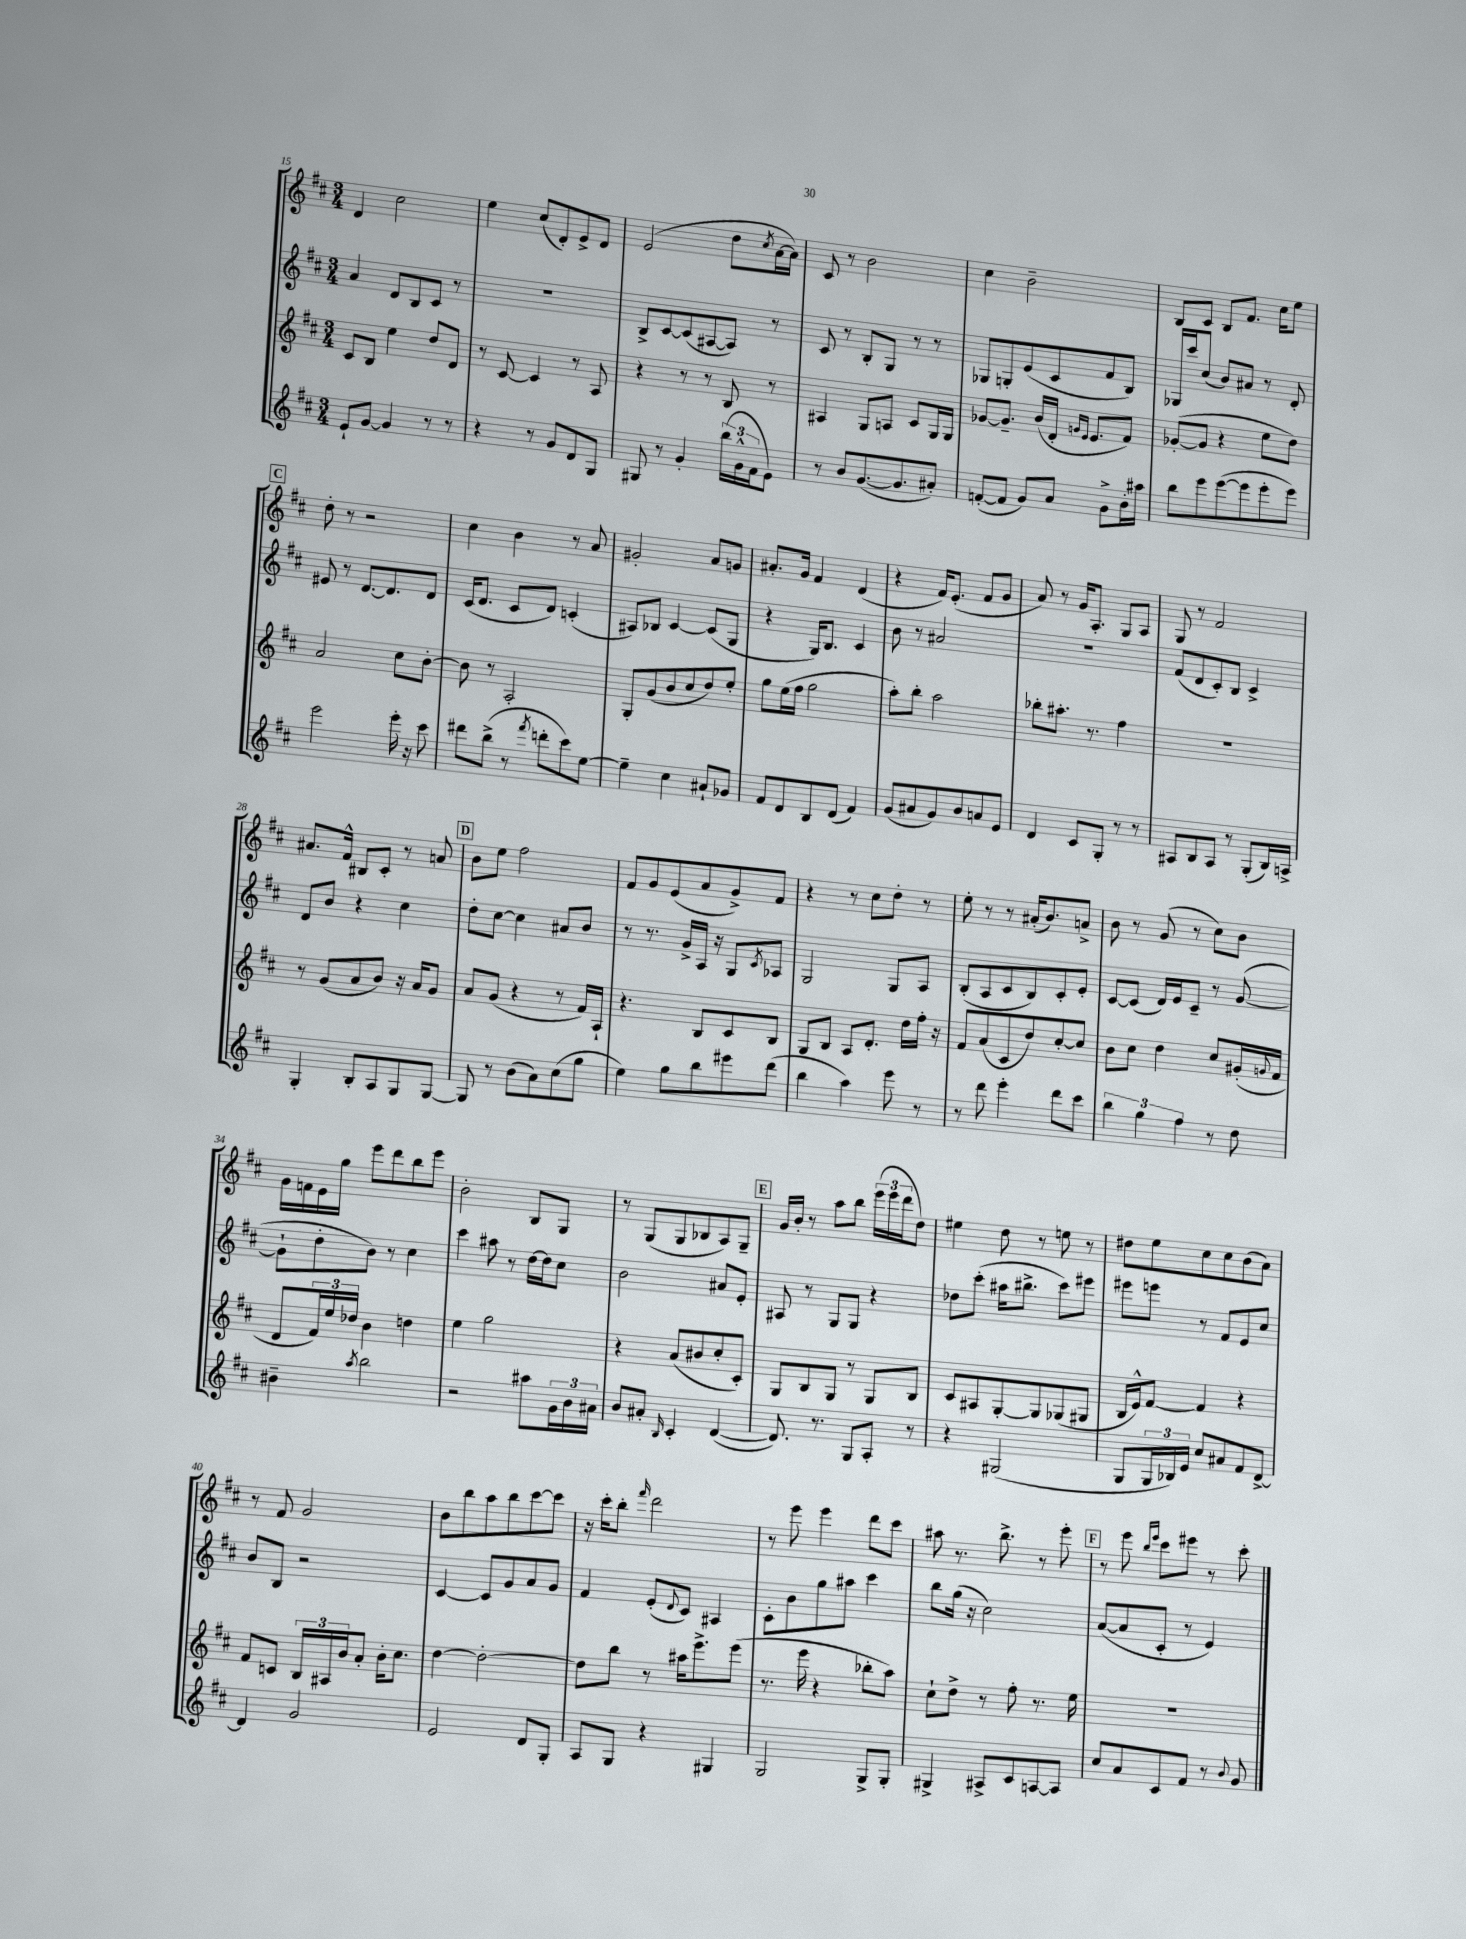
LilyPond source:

<<
\new StaffGroup <<
\new Staff = "s0" {
    \clef treble \key d \major \numericTimeSignature \time 3/4
    d'4 cis''2 |
    e''4 cis''8( d'8-.) e'8-> d'8 |
    e'2( d''8 \acciaccatura { cis''8 } a'16~ a'16) |
    cis'8 r8 b'2 |
    cis''4 b'2-- |
    b8 cis'8 b8 fis'8. cis''16 e''8 |
    \mark \markup { \box "C" } d''8-. r8 r2 |
    cis''4 b'4 r8 a'8 |
    gis'2-. a'8 g'8 |
    ais'8.-. g'16 fis'4 d'4( |
    r4 fis'16) e'8.-.( fis'8 g'8 |
    a'8) r8 g'16 a8.-. g8 a8 |
    g8 r8 fis'2 |
    ais'8. fis'16-^ bis8 cis'8-. r8 a'8 |
    \mark \markup { \box "D" } b'8 e''8 fis''2 |
    fis'8 g'8 e'8( a'8 g'8->) fis'8 |
    r4 r8 cis''8 d''8-. r8 |
    e''8-. r8 r8 ais'16-.( b'8.) a'8-> |
    b'8 r8 g'8( r8 cis''8) b'8 |
    g'16 f'16 e'16 g''16 e'''8 d'''8 b''8 e'''8 |
    b'2-. b8 g8 |
    r8 g8( g8 bes8 a8) g8-- |
    \mark \markup { \box "E" } g'16 b'16-. r8 a''8 b''8 \tuplet 3/2 { e'''16( e'''16 d'''16 } d''8) |
    eis''4 d''8 r8 e''8 r8 |
    dis''8 e''8 cis''8 cis''8 b'8( a'8) |
    r8 fis'8 g'2 |
    b'8 b''8 a''8 b''8 cis'''8~ cis'''8 |
    r16 cis'''16-. b''8-. \grace { fis'''16 } d'''2 |
    r8 e'''8 e'''4 d'''8 cis'''8 |
    ais''8 r8. b''8.-> r8 e'''8-. |
    \mark \markup { \box "F" } r8 e'''8 \grace { b''16 e'''16 } cis'''8 eis'''8 r8 cis'''8-. \bar "|." |
}
\new Staff = "s1" {
    \clef treble \key d \major \numericTimeSignature \time 3/4
    a'4 d'8 b8 cis'8 r8 |
    R2. |
    b8-> cis'8~ cis'8( ais8~ ais8) r8 |
    cis'8 r8 b8-. g8 r8 r8 |
    ges8 g8-. e'8( cis'8 fis'8 b8) |
    ges16 cis'''16 cis''8( b'8) ais'8 r8 d'8-. |
    \mark \markup { \box "C" } eis'8 r8 d'8.~ d'8. d'8 |
    cis'16( d'8. cis'8 d'8) c'4-.( |
    ais8) bes8 cis'4~ cis'8( g8 |
    r4 g16) b8. cis'4 |
    b'8 r8 ais'2 |
    R2. |
    fis'8( d'8 cis'8-.) b8 cis'4-> |
    d'8 b'8 r4 cis''4 |
    \mark \markup { \box "D" } d''8-. cis''8~ cis''4 ais'8 b'8 |
    r8 r8. g'16-> a16 r16 g8 \acciaccatura { cis'8 } aes8 |
    g2 g8 a8 |
    b8-.( a8 cis'8 b8) cis'8-. e'8-. |
    cis'8~ cis'8( d'16) e'16 cis'8-- r8 g'8~( |
    g'8-! d''8-. b'8) r8 cis''4 |
    cis'''4 ais''8 r8 d''16~ d''16 cis''8 |
    b'2 ais'8 e'8-. |
    \mark \markup { \box "E" } ais8 r8 g8 g8 r4 |
    des''8 cis'''8-.( ais''16 bis''8.-> cis'''8) eis'''8 |
    eis'''8 e'''8 r8 fis'8 e'8 cis''8 |
    b'8 b8 r2 |
    cis'4~ cis'8 g'8 a'8 g'8 |
    fis'4 e'8-.( \appoggiatura { d'8 } cis'8) ais4 |
    cis'8-. b'8 g''8 ais''8 cis'''4 |
    b''8 g''16( r16 cis''2) |
    \mark \markup { \box "F" } a'8~( a'8 cis'8-. r8 e'4) \bar "|." |
}
\new Staff = "s2" {
    \clef treble \key d \major \numericTimeSignature \time 3/4
    cis'8 b8 e''4 d''8 d'8 |
    r8 cis'8~ cis'4 r8 a8 |
    r4 r8 r8 b8 r8 |
    ais4 g8 a8 cis'8 g16 g16 |
    ges'8~ ges'8.-- b'16( d'16-. \grace { g'16 e'16 } e'8. fis'8) |
    ges'8~-.( ges'8 r4 e''8 d''8) |
    \mark \markup { \box "C" } a'2 cis''8 b'8~-. |
    b'8 r8 a2-. |
    g8-. g'8( b'8 cis''8 d''8) e''8-. |
    g''8 e''16( fis''16 g''2 |
    a''8-.) b''8-. a''2 |
    bes''8-. ais''8.-. r8. fis''4 |
    R2. |
    r8 g'8( a'8 b'8) r16 a'16 g'8 |
    \mark \markup { \box "D" } a'8 g'8( r4 r8 fis'16) a16-! |
    r4. b8 cis'8 b8 |
    g8 b8 a8 d'8.-. d''16 fis''16-. r16 |
    fis'8 a'8( cis'8 d''8) cis''8~-. cis''8 |
    b'8 cis''8 d''4 cis''8 gis'16-.( \appoggiatura { g'8 } fis'16 |
    d'8 \tuplet 3/2 { fis'16) e''16 des''16 } b'4 d''4 |
    e''4 g''2 |
    r4 a'8( bis'8 cis''8-. cis'8-.) |
    \mark \markup { \box "E" } g8 b8 g8 r8 g8 b8 |
    cis'8 ais8 g8~-. g8 ges8( gis8 |
    b16 e'16-^) fis'8~ fis'4 r4 |
    fis'8 c'8 \tuplet 3/2 { b16 ais16 b'16 } a'8-. b'16-. cis''8. |
    d''4~ d''2~-. |
    d''8 b''8 r8 ais''16 e'''8.-> e'''8( |
    r8. e'''16 r4 bes''8-. a''8) |
    cis''8-! d''8-> r8 fis''8-. r8. e''16 |
    \mark \markup { \box "F" } R2. \bar "|." |
}
\new Staff = "s3" {
    \clef treble \key d \major \numericTimeSignature \time 3/4
    e'8-! g'8~ g'4 r8 r8 |
    r4 r8 g'8 d'8 g8 |
    gis8 r8 g'4-. \tuplet 3/2 { b''16( g'16-^ fis'16 } e'8) |
    r8 b'8 g'8.~( g'8. ais'8-.) |
    f'8~-.( f'8 g'8) a'8 g'8-> b'16-. ais''16 |
    b''8 e'''8 e'''8~( e'''8 e'''8-. e'''8) |
    \mark \markup { \box "C" } e'''2 e'''16-. r16 cis'''8 |
    dis'''8 b''8->( r8 \acciaccatura { fis'''8 } d'''8-. cis'''8) e''8~ |
    e''4-- cis''4 ais'8-! ges'8 |
    fis'8 d'8 b8 d'8( fis'4) |
    g'8( ais'8 g'8) b'8 a'8 e'8 |
    d'4 cis'8 g8-. r8 r8 |
    ais8 b8 ais8 r8 g8-.( b16) a16-> |
    g4-. b8-. a8 g8 g8~ |
    \mark \markup { \box "D" } g8 r8 b'8( a'8) cis''8( g''8 |
    e''4) g''8 b''8 eis'''8 d'''8( |
    b''4 a''4) e'''8 r8 |
    r8 d'''8 e'''4-. d'''8 cis'''8 |
    \tuplet 3/2 { b''4 g''4 fis''4 } r8 d''8 |
    bis'4-- \acciaccatura { a''8 } b''2 |
    r2 ais''8 \tuplet 3/2 { g'16 b'16 ais'16 } |
    b'8 ais'8-. \grace { b16 } cis'4-. d'4~( |
    \mark \markup { \box "E" } d'8.) r8. g8 a8-. r8 |
    r4 gis2( |
    g8 \tuplet 3/2 { g16 bes16) e'16 } cis''8 ais'8 fis'8 d'8~-> |
    d'4 g'2 |
    e'2 d'8 g8-. |
    a8 g8 r4 gis4 |
    g2 g8-> g8-. |
    gis4-> ais8-> cis'8 a8~ a8 |
    \mark \markup { \box "F" } cis''8 a'8 cis'8 fis'8 r8 \appoggiatura { b'8 } g'8 \bar "|." |
}
>>
>>
\layout { \context { \Score currentBarNumber = #15 } }
